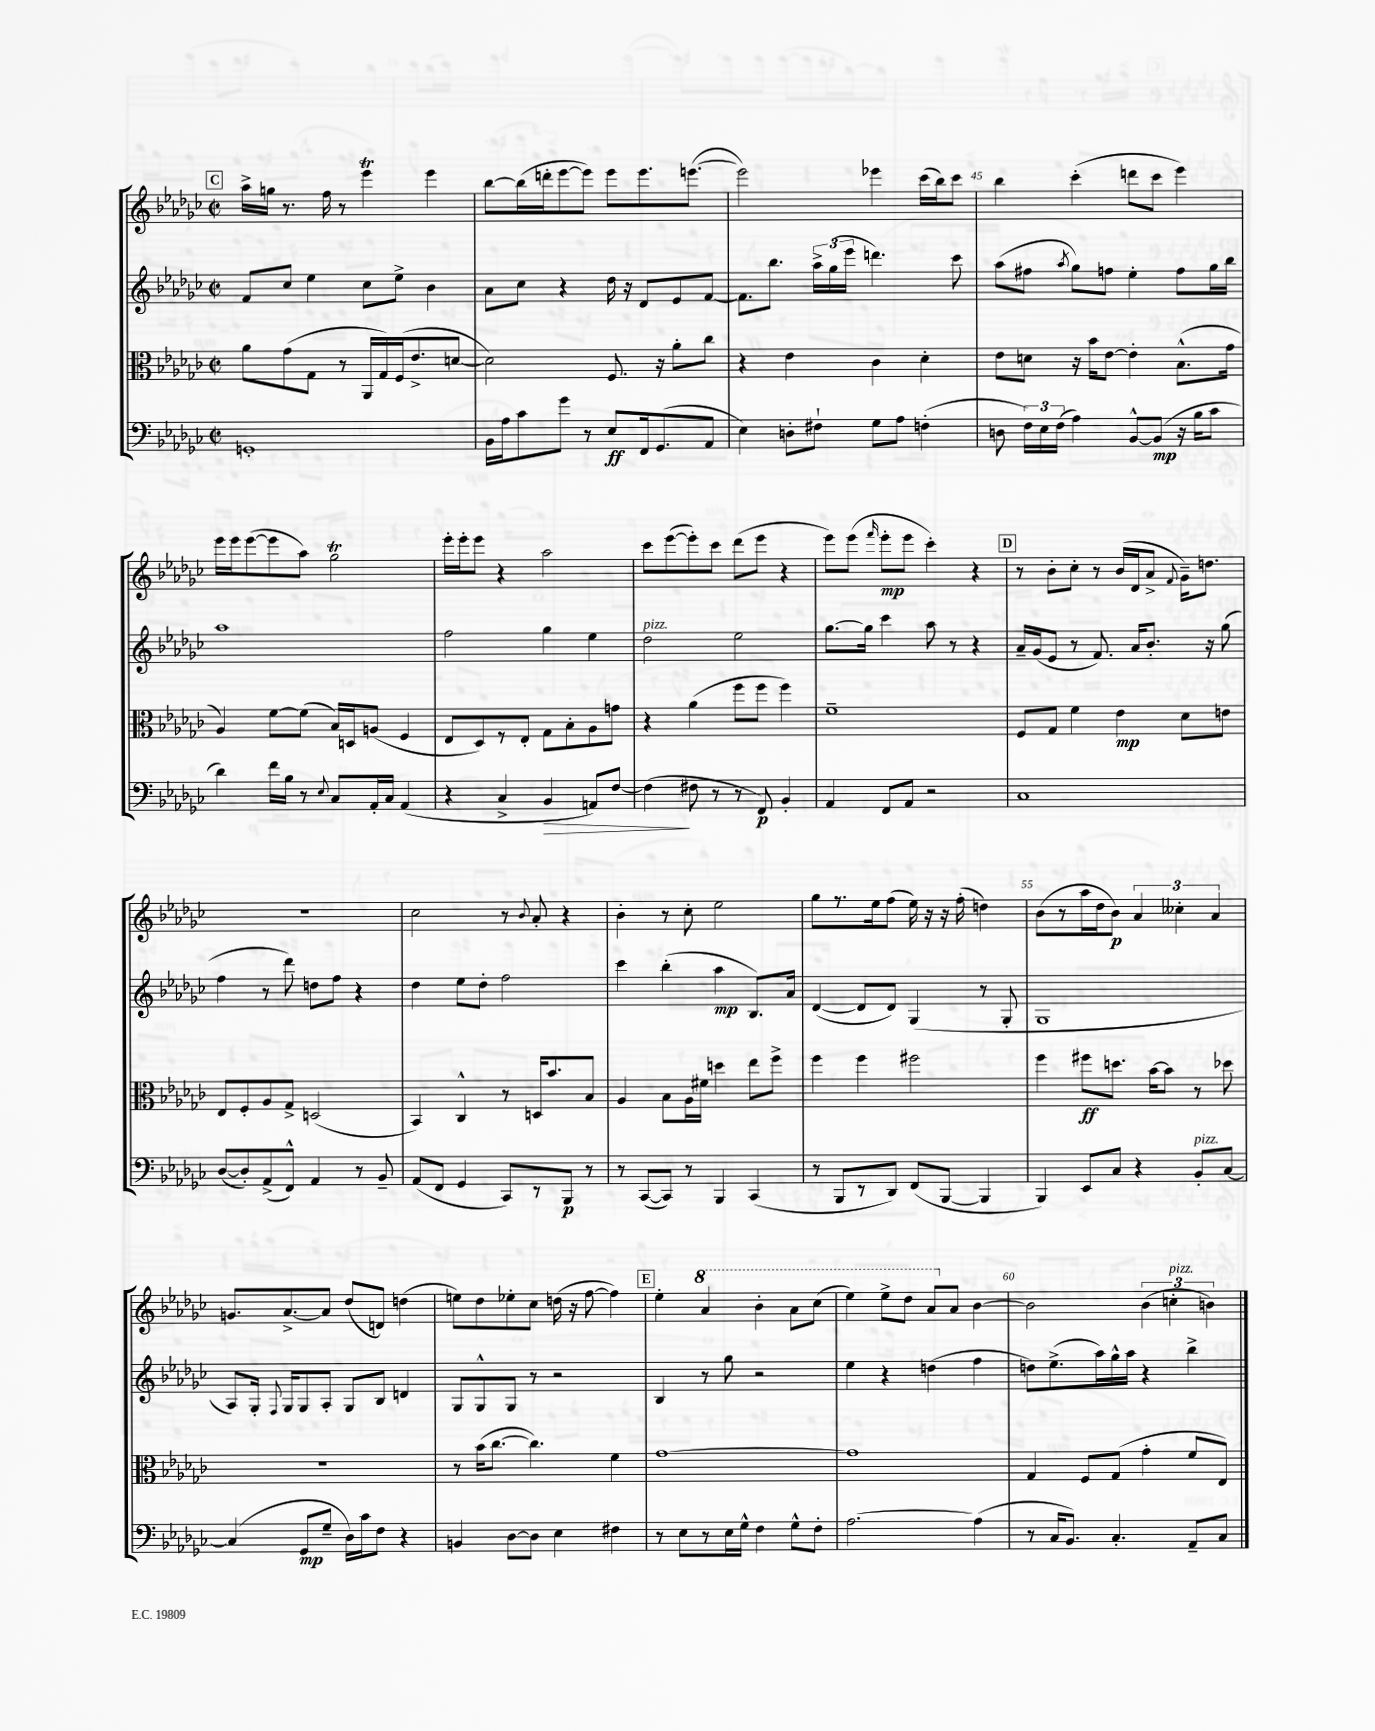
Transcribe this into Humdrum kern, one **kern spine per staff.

**kern	**kern	**kern	**kern
*staff4	*staff3	*staff2	*staff1
*clefF4	*clefC3	*clefG2	*clefG2
*k[b-e-a-d-g-c-]	*k[b-e-a-d-g-c-]	*k[b-e-a-d-g-c-]	*k[b-e-a-d-g-c-]
*M2/2	*M2/2	*M2/2	*M2/2
*met(c|)	*met(c|)	*met(c|)	*met(c|)
1GG'	8a-\L	8f/L	16aa-^\LL
.	.	.	16gg\JJ
.	(8g-\	8cc-/J	8.r
.	8G-\J	4ee-\	.
.	.	.	16ff\
.	8r	.	8r
.	16AA-/LL	8cc-\L	4eee-\
.	16G-/)	.	.
.	(16F/J	8ee-^\J	.
.	8.e-^/	.	.
.	.	4b-\	4eee-\
.	[8d/J	.	.
=	=	=	=
16BB-\LL	2d\])	8a-\L	[8bb-\L
16A-\J	.	.	.
8c-\	.	8cc-\J	(16bb-\]L
.	.	.	16ddd'\J
8g-\J	.	4r	[8eee-\
8r	.	.	8eee-\]J)
8E-/L	8.F/	16dd-\	8eee-\L
.	.	16r	.
16FF/k	.	8d-/L	8.eee-\
(8.GG-/	16r	.	.
.	8a-'\L	8e-/	.
.	.	.	([8.eee\J
8AA-/J	8cc-\J	[8f/J	.
=	=	=	=
4E-\)	4r	8.f\]L	2eee\])
.	.	8.bb-\J	.
8D'\L	4e-\	.	.
8F#`\J	.	24aa-^\LL	.
.	.	(24gg-\	.
.	.	24eee-\JJ	.
8G-\L	4c-\	4.ddd\)	4eee-\
8A-\J	.	.	.
(4F'\	4d-'\	.	(16ccc-\LL
.	.	.	16bb-\J)
.	.	8ccc-\	8ccc-\J
=	=	=	=
8D\	8e-\L	(8aa-\L	4bb-\
24F\LL)	8d\J	8ff#\J	.
24E-\	.	.	.
(24F\JJ	.	.	.
.	.	8qaa-/	.
4A-\)	16r	8gg-\L)	(4ccc-'\
.	16b-\LK	.	.
.	[8e-\J	8ff\J	.
[8BB-^^/L	4e-'\]	4ee-'\	8ddd\L
(8BB-/]J	.	.	8ccc-\J
16r	(8.B-^^\L	8ff\L	4eee-\)
16B-\LK	.	.	.
8c-\J	.	16gg-\L	.
.	16g-\Jk	16bb-\JJ	.
=	=	=	=
4d-\)	4A-/)	1aa-	16eee-\LL
.	.	.	16eee-\J
.	.	.	([8eee-\
16f\LL	[8f\L	.	8eee-\]
16B-\JJ	.	.	.
8r	(8f\]J	.	8aa-\J)
8qqE-/	.	.	.
8C-/L	16B-/LL)	.	2gg-\
.	16D/J	.	.
16AA-'/L	(8A/J	.	.
16C-/JJ	.	.	.
(4AA-/	4F/	.	.
=	=	=	=
4r	8E-/L	2ff\	16eee-'\LL
.	.	.	16eee-'\J
.	8D-/)	.	8eee-\J
4C-^/	8r	.	4r
.	8E-'/J	.	.
4BB-/	8G-\L	4gg-\	2aa-\
.	8B-'\	.	.
8AA/L)	8A-\	4ee-\	.
[8F/J	8g\J	.	.
=	=	=	=
(4F\]	4r	2dd-\	8ccc-\L
.	.	.	([8eee-\
8F#\	(4a-\	.	8eee-'\])
8r	.	.	8ccc-\J
8r	8ff\L	2ee-\	(8ddd-\L
8FF/)	8ff\J	.	8eee-\J
4BB-'/	4ff\)	.	4r
=	=	=	=
4AA-/	1f~	[8.gg-\L	8eee-\L)
.	.	.	(8eee-\J
.	.	16gg-\]Jk	.
.	.	.	16qqfff/
8FF/L	.	4ccc-\	8eee-'\L
8AA-/J	.	.	8eee-\J
2r	.	8aa-\	4ccc-'\)
.	.	8r	.
.	.	4r	4r
=	=	=	=
1C-	8F/L	16a-~/LL	8r
.	.	(16g-/J	.
.	8G-/J	8e-/J	8b-'\L
.	4f\	8r	8cc-'\J
.	.	8.f/)	8r
.	4e-\	.	(16b-/LL
.	.	16a-/LK	16d-/J
.	.	8.b-'/J	8a-^/J
.	.	.	8qqf/
.	8d-\L	.	16g-~\LK)
.	.	16r	8.dd\J
.	8e\J	(8gg-\	.
=	=	=	=
([8D-/L	8E-/L	4ff\	1r
8D-'/])	8F'/	.	.
(8AA-^/	8A-/	8r	.
8FF^^/J)	8G-^/J	8ddd-\)	.
4AA-/	(2D/	8dd\L	.
.	.	8ff\J	.
8r	.	4r	.
8BB-~/	.	.	.
=	=	=	=
(8AA-/L	4BB-/)	4dd-\	2cc-\
8FF/J	.	.	.
4GG-/	4C-^^/	8ee-\L	.
.	.	8dd-'\J	.
8CC-/L)	8r	2ff\	8r
.	.	.	8qqb-/
8r	16D/LK	.	8a-'/
.	8.b-/	.	.
8BBB-/J	.	.	4r
8r	8B-/J	.	.
=	=	=	=
8r	4A-/	4ccc-\	4b-'\
([8CC-/L	.	.	.
8CC-/]J)	8B-\L	(4bb-'\	8r
8r	16A-\L	.	8cc-'\
.	16f#\JJ	.	.
4BBB-/	4dd\	4aa-\	2ee-\
(4CC-/	8ee-\L	8.B-/L)	.
.	8ff^\J	.	.
.	.	16a-/Jk	.
=	=	=	=
8r	4ff\	([4d-/	8gg-\L
8BBB-/L	.	.	8.r
8r	4ff\	8d-/]L	.
.	.	.	16ee-\k
8DD-/J)	.	8d-/J)	(8ff\J
(8FF/L	2ff#\	(4G-/	16ee-\)
.	.	.	16r
[8BBB-/J	.	.	16r
.	.	.	(16ff'\
4BBB-/]	.	8r	4dd\)
.	.	8G-'/	.
=	=	=	=
4BBB-/)	4ff\	1G-	(8b-\L
.	.	.	8r
8EE-/L	8ff#\L	.	16aa-\L
.	.	.	16dd-\J
8C-/J	8.dd\J	.	8b-\J)
4r	.	.	6a-/
.	[16b-\LK	.	.
.	8b-\]J	.	.
.	.	.	6cc--'\
8BB-'/L	8r	.	.
.	.	.	6a-/
[8C-/J	8dd-\	.	.
=	=	=	=
(4C-/]	1r	8A-/L)	8.g/L
.	.	16G-'/Jk	.
.	.	8qqF/	.
.	.	16G-/LK	[8.a-^/
8GG-/L	.	8G-/	.
8G-~/J	.	8A-'/J	8a-/]J
16D-\LL)	.	8G-/L	(8dd-/L
16c-\J	.	.	.
8F\J	.	8B-/J	8d/J)
4r	.	4d/	(4dd\
=	=	=	=
4BB/	8r	8G-/L	8ee\L)
.	(16b-\LK	8G-^^/	8dd-\
.	[8.cc-\J	.	.
[8D-\L	.	8G-/J	8ee-'\
8D-\]J	4.cc-\])	8r	8cc-\J
4E-\	.	2r	(16dd\
.	.	.	16r
.	.	.	[8ff\
4F#\	4f\	.	4ff\])
=	=	=	=
8r	[1g-	4B-/	4ee-'\
8E-\L	.	.	.
8r	.	8r	4aa-/
16E-\L	.	8gg-\	.
16G-^^\JJ	.	.	.
4F\	.	2r	4bb-'\
8G-^^\L	.	.	8aa-\L
8F'\J	.	.	(8ccc-\J
=	=	=	=
[2.A-\	1g-]	4ee-\	4eee-\)
.	.	4r	8eee-^\L
.	.	.	8ddd-\J
.	.	(4dd\	8aa-/L
.	.	.	8a-/J
(4A-\]	.	4ff\	[4b-\
=	=	=	=
8r	4G-/	8dd\L)	2b-\]
16C-/LK	.	(8.ee-^\	.
8.BB-/J)	.	.	.
.	8F/L	.	.
.	.	16aa-\L)	.
4.C-'/	(8G-/J	16gg-^^\	.
.	.	16aa-\JJ	.
.	4g-'\	4r	(6b-\
.	.	.	6cc'\
8AA-~/L	8f/L	4bb-^\	.
.	.	.	6b\)
8C-/J	8E-/J)	.	.
==	==	==	==
*-	*-	*-	*-
